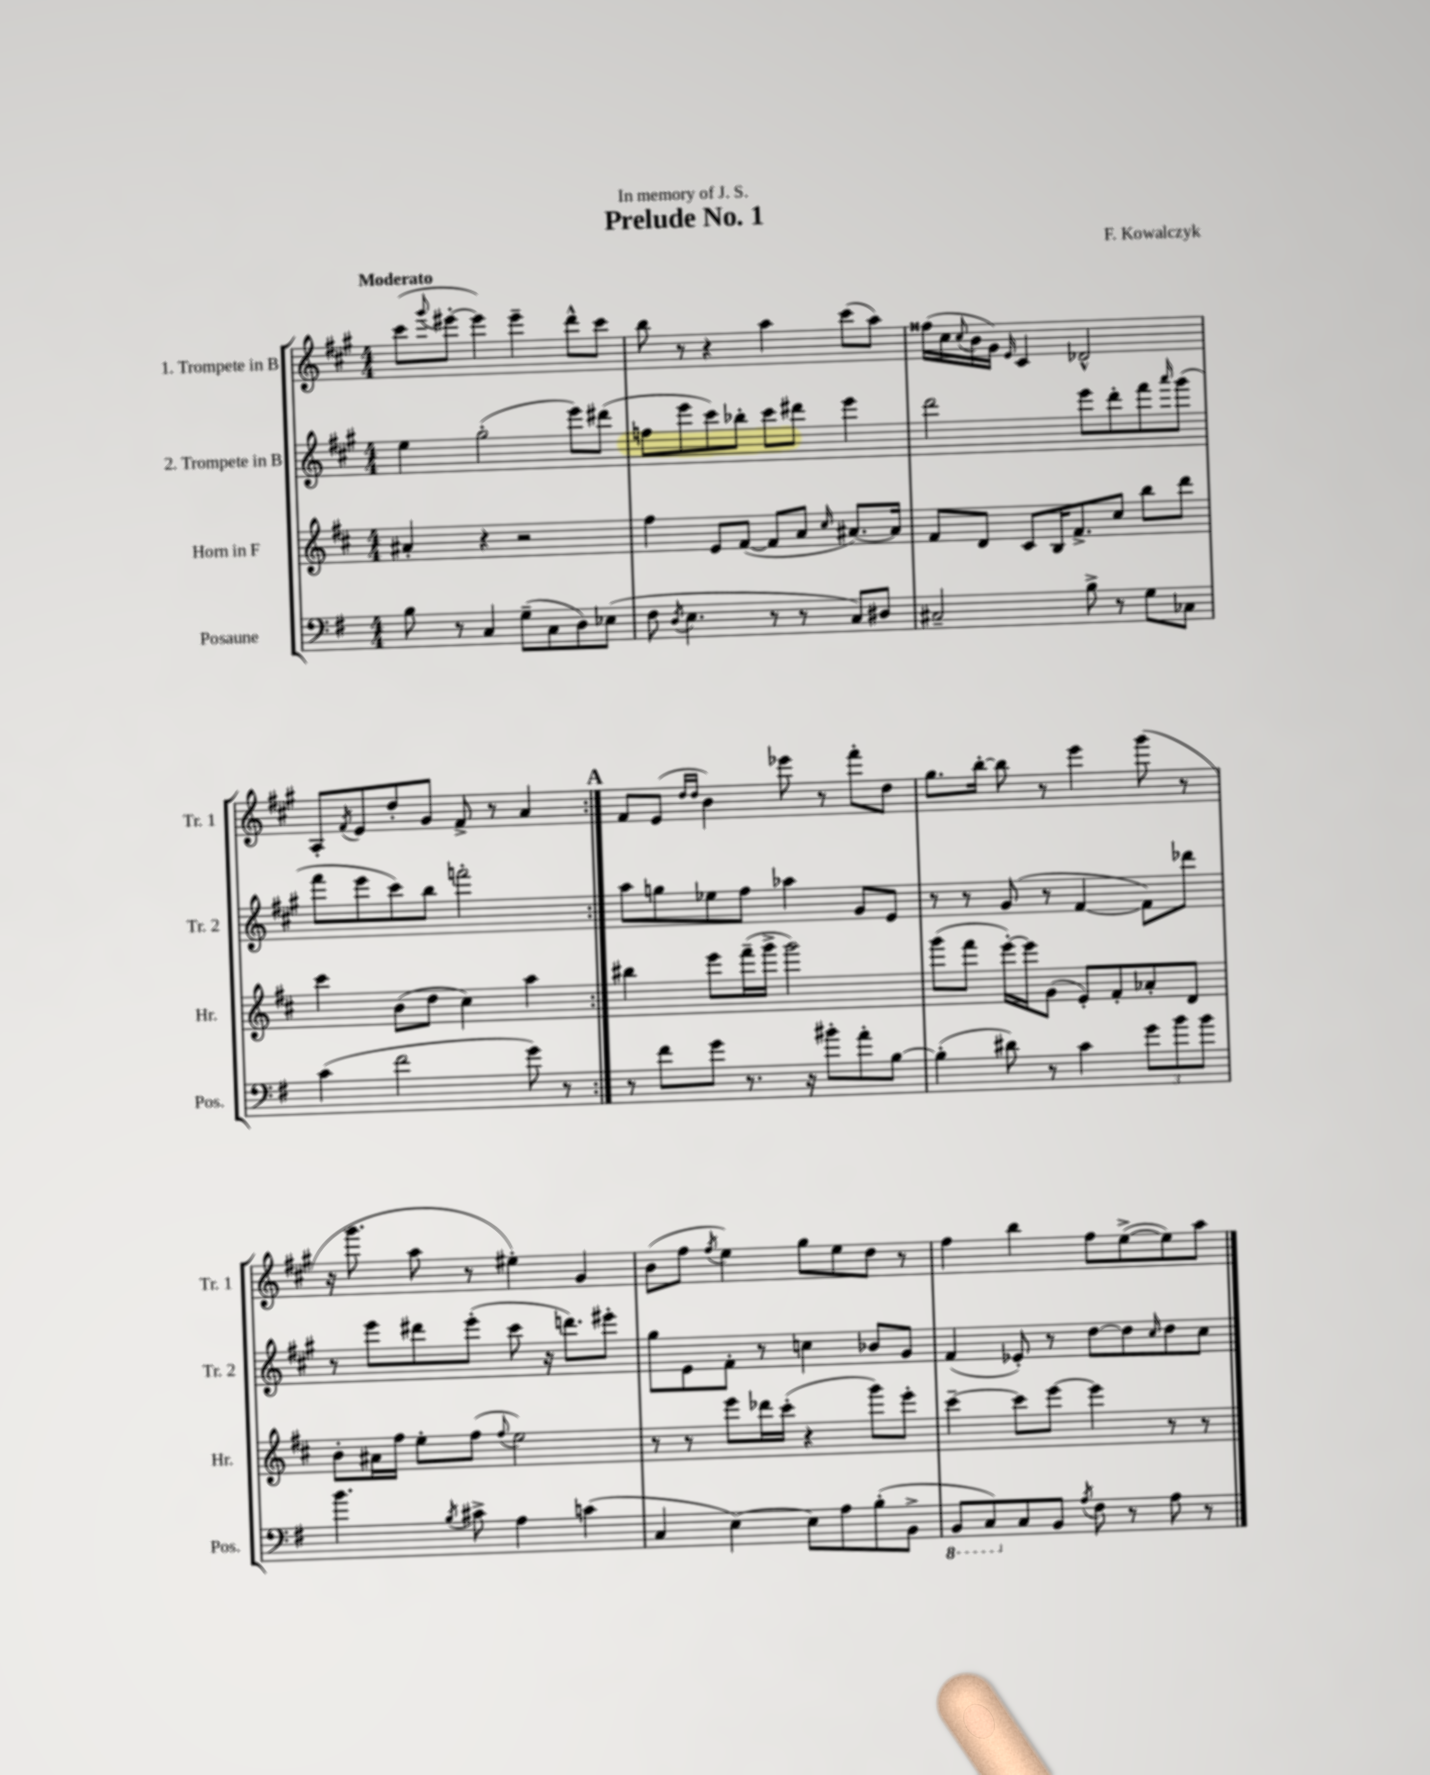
\header { title = "Prelude No. 1" composer = "F. Kowalczyk" dedication = "In memory of J. S." }
<<
\new StaffGroup <<
\new Staff = "s0" \with { instrumentName = "1. Trompete in B" shortInstrumentName = "Tr. 1" } {
    \clef treble \key a \major \numericTimeSignature \time 4/4 \tempo "Moderato"
    \repeat volta 2 { cis'''8( \appoggiatura { gis'''8 } eis'''8~-. eis'''4) eis'''4-- d'''8-^ cis'''8 |
    b''8 r8 r4 a''4 cis'''8( a''8) |
    fisis''16( cis''16 \appoggiatura { cis''8 } b'16 gis'16) \grace { e'16 } cis'4 des'2-^ |
    a8-. \acciaccatura { fis'8 } e'8 d''8-. gis'8 fis'8-> r8 a'4 | }
    \mark \markup { \bold "A" } fis'8 e'8( \grace { d''16 d''16 } b'4) ees'''8 r8 fis'''8-. d''8 |
    gis''8. b''16~-. b''8 r8 e'''4 gis'''8( r8 |
    r16 gis'''8. a''8 r8 eis''4-.) gis'4 |
    b'8( fis''8 \acciaccatura { fis''8 } e''4) gis''8 e''8 d''8 r8 |
    fis''4 b''4 fis''8 e''8~->( e''8) a''8 \bar "|." |
}
\new Staff = "s1" \with { instrumentName = "2. Trompete in B" shortInstrumentName = "Tr. 2" } {
    \clef treble \key a \major \numericTimeSignature \time 4/4
    \repeat volta 2 { e''4 gis''2-.( e'''8) dis'''8( |
    f''8 e'''8 cis'''8) bes''8-. cis'''8 dis'''8 e'''4 |
    d'''2 e'''8 d'''8-. fis'''8 \grace { a'''16 } gis'''8( |
    fis'''8 e'''8 cis'''8) b''8 f'''2-. | }
    \mark \markup { \bold "A" } a''8 g''8 ees''8 fis''8 aes''4 gis'8 e'8 |
    r8 r8 gis'8( r8 fis'4~ fis'8) des'''8 |
    r8 e'''8 dis'''8 e'''8-.( cis'''8 r16 d'''8.) eis'''8-. |
    gis''8 e'8 fis'8-. r8 c''4 bes'8 gis'8 |
    fis'4( ees'8-.) r8 d''8~ d''8 \grace { cis''16 } d''8 cis''8 \bar "|." |
}
\new Staff = "s2" \with { instrumentName = "Horn in F" shortInstrumentName = "Hr." } {
    \clef treble \key d \major \numericTimeSignature \time 4/4
    \repeat volta 2 { ais'4-. r4 r2 |
    fis''4 e'8 fis'8~( fis'8 a'8 \grace { cis''16 } ais'8.~) ais'16 |
    fis'8 d'8 cis'8 b16 fis'8.-> cis''8 b''8 d'''8 |
    cis'''4 b'8( d''8 cis''4) a''4 | }
    \mark \markup { \bold "A" } bis''4 e'''8 fis'''16--( g'''16-> g'''2) |
    g'''8( fis'''8 e'''16~-.) e'''16 g'8( e'8-.) fis'8-. aes'8-. d'8 |
    b'8-. ais'16 fis''16 e''8-. fis''8( \appoggiatura { fis''8 } e''2) |
    r8 r8 e'''8 des'''16 cis'''16-.( r4 g'''8) e'''8-. |
    cis'''4~-- cis'''8 e'''8~ e'''4 r8 r8 \bar "|." |
}
\new Staff = "s3" \with { instrumentName = "Posaune" shortInstrumentName = "Pos." } {
    \clef bass \key g \major \numericTimeSignature \time 4/4
    \repeat volta 2 { b8 r8 c4 g8--( c8 d8) ees8( |
    fis8 \acciaccatura { d8 } e4. r8 r8 c8) dis8 |
    cis2-- b8-> r8 g8 ces8 |
    c'4( fis'2 g'8) r8 | }
    \mark \markup { \bold "A" } r8 fis'8 g'8 r8. r16 bis'8-. a'8-. b8~ |
    b4-.( dis'8) r8 c'4 \tuplet 3/2 { g'8 b'8 b'8 } |
    b'4. \acciaccatura { b8 } cis'8-> a4 c'4( |
    c4 e4~) e8 a8 b8-.( b,8-> |
    \ottava #-1 b,,8 c,8) \ottava #0 c8 b,8 \acciaccatura { a8 } fis8 r8 a8 r8 \bar "|." |
}
>>
>>
\layout { \context { \Score \remove "Bar_number_engraver" } }
